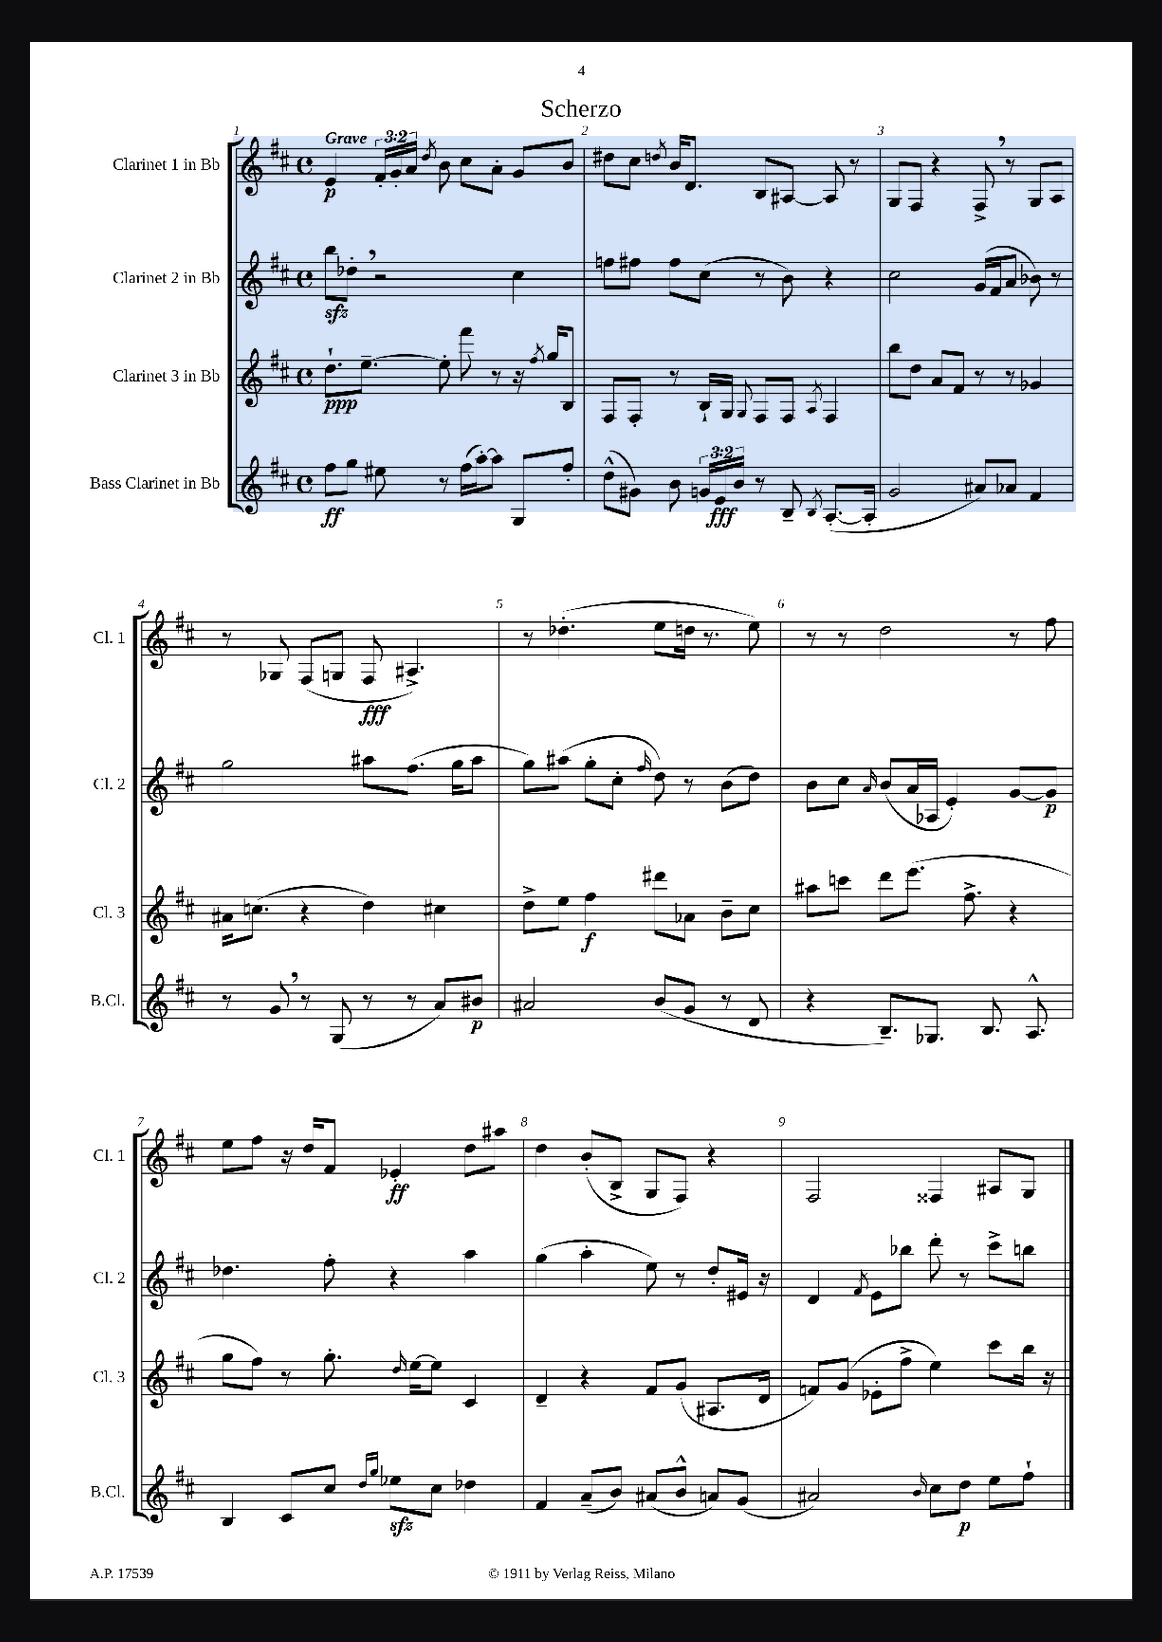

**kern	**kern	**kern	**kern
*staff4	*staff3	*staff2	*staff1
*clefG2	*clefG2	*clefG2	*clefG2
*k[f#c#]	*k[f#c#]	*k[f#c#]	*k[f#c#]
*M4/4	*M4/4	*M4/4	*M4/4
*met(c)	*met(c)	*met(c)	*met(c)
8ff#\L	8.dd`\L	8bb\L	4e/
8gg\J	.	8dd-'\J	.
.	[8.ee~\J	.	.
8ee#\	.	2r	24f#'/LL
.	.	.	24g'/
.	.	.	24a/JJ
.	.	.	8qdd/
8r	8ee'\]	.	8b\
(16ff#\LL	8fff#\	.	8cc#\L
[16aa'\J)	.	.	.
8aa\]J	8r	.	8a'\J
8G/L	16r	4cc#\	8g/L
.	8qff#/	.	.
.	16gg/LK	.	.
8ff#'/J	8B/J	.	8b/J
=	=	=	=
(8dd^^\L	8F#/L	8ff\L	8dd#\L
8g#\J)	8F#'/J	8ff#\J	8cc#\J
.	.	.	8qdd/
8b\	8r	8ff#\L	16b/LK
.	.	.	8.d/J
24g/LL	16B`/LL	(8cc#\J	.
24e/	.	.	.
.	16G/JJ	.	.
24b/JJ	.	.	.
.	8qqG/	.	.
8r	8F#/L	8r	8B/L
8B~/	8F#/J	8b\)	[8A#/J
8qB/	8qA/	.	.
([8.A'/L	4F#/	4r	8A#/]
.	.	.	8r
16A'/]Jk	.	.	.
=	=	=	=
2g/	8bb\L	2cc#\	8G/L
.	8dd\J	.	8F#/J
.	8a/L	.	4r
.	8f#/J	.	.
8a#/L)	8r	(16g/LL	8F#^/
.	.	16f#/J	.
8a-/J	8r	8a/J	8r
4f#/	4g-/	8b-\)	8G/L
.	.	8r	8A/J
=	=	=	=
8r	16a#\LK	2gg\	8r
.	(8.cc\J	.	.
8g/	.	.	8G-/
8r	4r	.	(8F#/L
(8G/	.	.	8G/J
8r	4dd\)	8aa#\L	8F#/
8r	.	(8.ff#\J	4.A#^/)
8a/L)	4cc#\	.	.
.	.	16gg\LK	.
8b#/J	.	8aa#\J	.
=	=	=	=
2a#/	8dd^\L	8gg\L)	8r
.	8ee\J	(8aa#\J	(4.dd-'\
.	4ff#\	8gg'\L	.
.	.	8cc#'\J	.
.	.	16qqff#/	.
(8b/L	8ddd#\L	8dd\)	8ee\L
8g/J	8a-\J	8r	16dd\Jk
.	.	.	8.r
8r	8b~\L	(8b\L	.
8d/	8cc#\J	8dd\J)	8ee\)
=	=	=	=
4r	8aa#\L	8b\L	8r
.	8ccc\J	8cc#\J	8r
.	.	16qqa/	.
8.B~/L)	8ddd\L	(8b/L	2dd\
.	(8.eee\J	16a/L	.
8.G-/J	.	16A-/JJ	.
.	.	4e'/)	.
.	8.ff#^\	.	.
8.B/	.	.	.
.	4r	[8g/L	8r
8.A^^/	.	.	.
.	.	8g/]J	8ff#\
=	=	=	=
4B/	8gg\L	4.dd-\	8ee\L
.	8ff#\J)	.	8ff#\J
8c#/L	8r	.	16r
.	.	.	16dd/LK
8cc#/J	8.gg'\	8ff#'\	8f#/J
16qqdd/LL	.	.	.
16qqgg/JJ	.	.	.
8ee-\L	.	4r	4e-'/
.	16qqdd/	.	.
.	[16ee\LK	.	.
8cc#\J	8ee\]J	.	.
4dd-\	4c#/	4aa\	8dd\L
.	.	.	8aa#\J
=	=	=	=
4f#/	4d~/	(4gg\	4dd\
(8a~/L	4r	4aa'\	(8b'/L
8b/J)	.	.	8B^/J
(8a#/L	8f#/L	8ee\)	8G/L
8b^^/J	(8g/J	8r	8F#/J)
8a/L)	8.A#/L	8dd'/L	4r
(8g/J	.	16e#/Jk	.
.	16d/Jk	16r	.
=	=	=	=
2a#/)	8f/L)	4d/	2F#/
.	(8g/J	.	.
.	.	8qf#/	.
.	8e-'\L	8e\L	.
.	8ff#^\J	8bb-\J	.
16qqb/	.	.	.
8cc#\L	4ee\)	8ddd'\	4F##/
8dd\J	.	8r	.
8ee\L	8ccc#\L	8ccc#^\L	8A#/L
8ff#`\J	16bb\Jk	8bb\J	8G/J
.	16r	.	.
==	==	==	==
*-	*-	*-	*-
